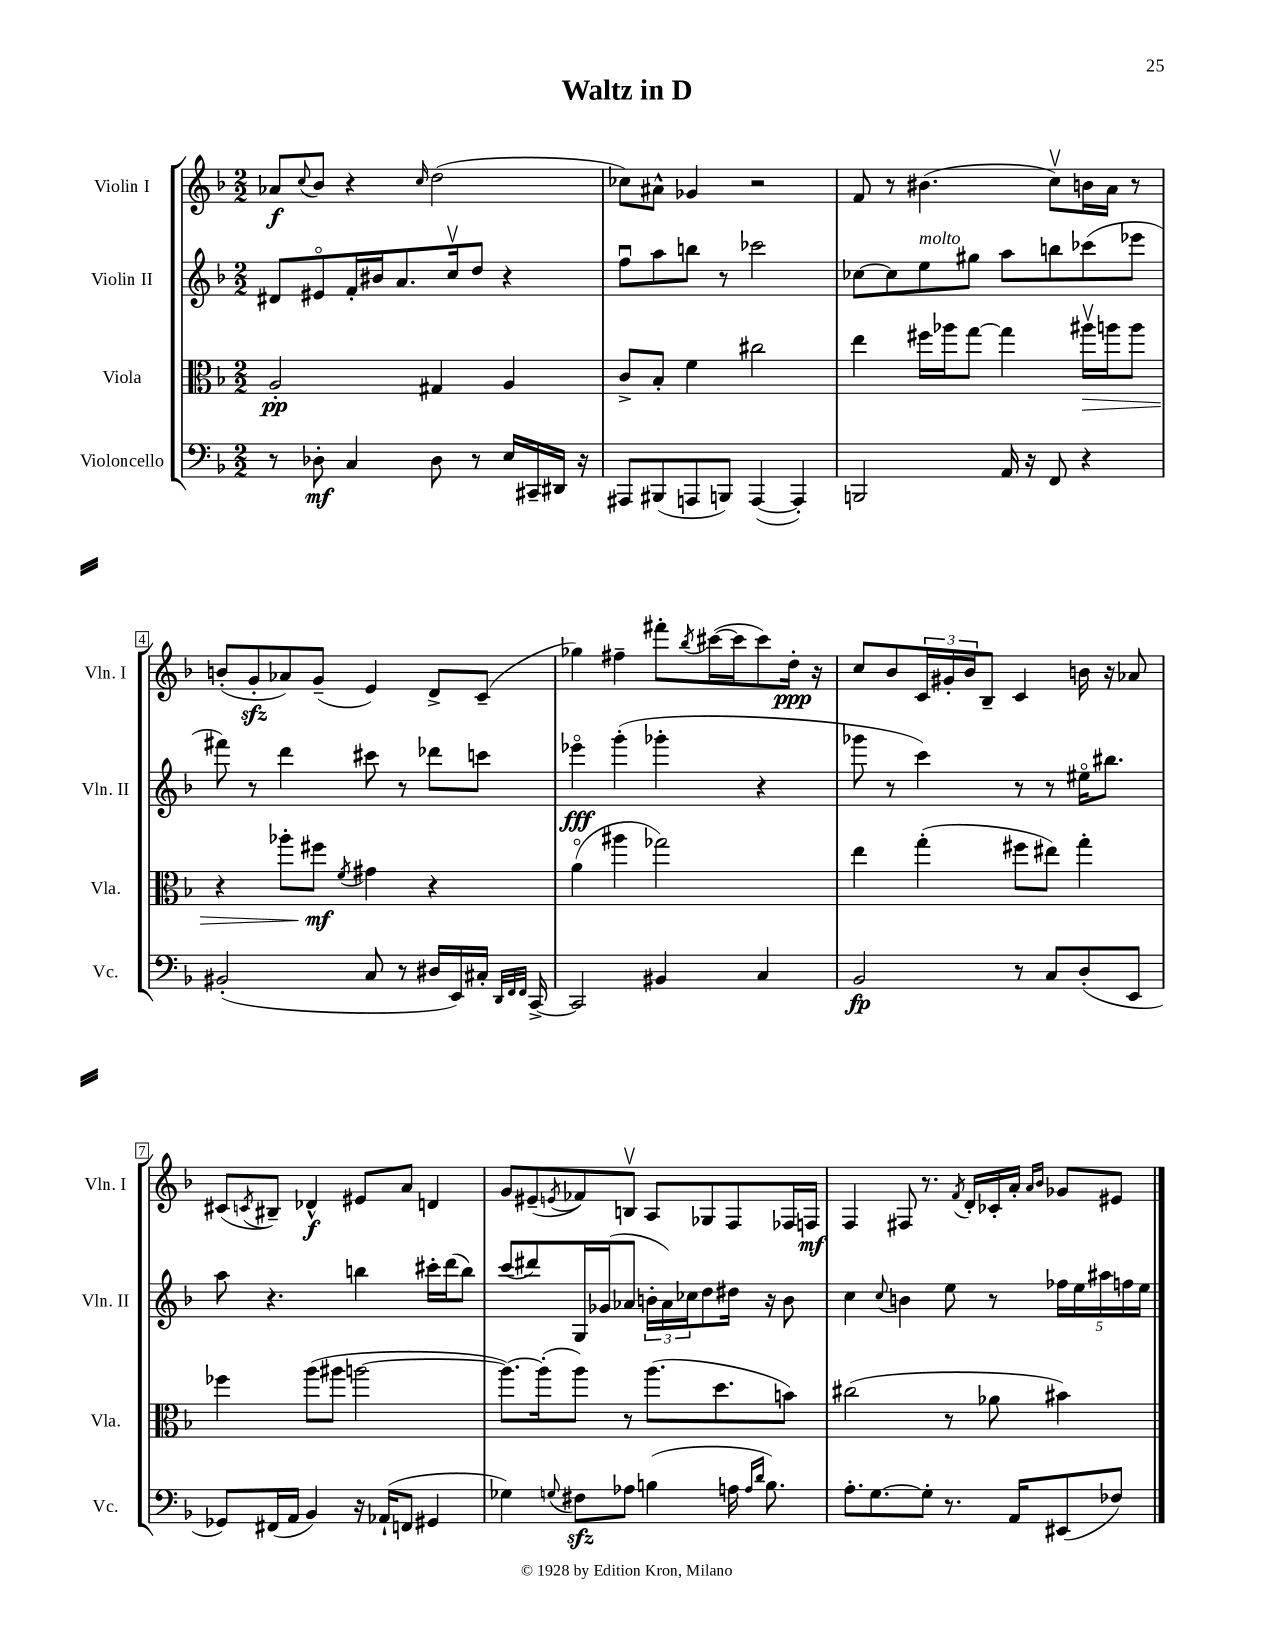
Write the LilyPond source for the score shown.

\header { title = "Waltz in D" }
<<
\new StaffGroup <<
\new Staff = "s0" \with { instrumentName = "Violin I" shortInstrumentName = "Vln. I" } {
    \clef treble \key f \major \numericTimeSignature \time 2/2
    aes'8\f \appoggiatura { c''8 } bes'8 r4 \grace { c''16 } d''2( |
    ces''8) ais'8-^ ges'4 r2 |
    f'8 r8 bis'4.( c''8\upbow) b'16 a'16 r8 |
    b'8-.( g'8-.\sfz aes'8) g'8--( e'4) d'8-> c'8--( |
    ges''4) fis''4-- fis'''8-. \acciaccatura { bes''8 } cis'''16~( cis'''16 cis'''8) d''16-.\ppp r16 |
    c''8 bes'8 \tuplet 3/2 { c'16 gis'16-. bes'16 } bes8-- c'4 b'16 r16 aes'8 |
    cis'8( \acciaccatura { c'8 } bis8--) des'4-^\f eis'8 a'8 d'4 |
    g'8 eis'8--( \acciaccatura { e'8 } fes'8) b8\upbow a8 ges8 f8 fes16 f16\mf |
    f4 fis8 r8. \acciaccatura { f'8 } d'16-. ces'16-. a'16-. \grace { a'16 bes'16 } ges'8 eis'8 \bar "|." |
}
\new Staff = "s1" \with { instrumentName = "Violin II" shortInstrumentName = "Vln. II" } {
    \clef treble \key f \major \numericTimeSignature \time 2/2
    dis'8 eis'8\flageolet f'16-. bis'16 a'8. c''16\upbow d''8 r4 |
    f''8\downbow a''8 b''8 r8 ces'''2 |
    ces''8~ ces''8 e''8^\markup { \italic "molto" } gis''8 a''8 b''8 ces'''8( ees'''8 |
    fis'''8) r8 d'''4 cis'''8 r8 des'''8 c'''8 |
    ees'''4\flageolet\fff g'''4-.( ges'''4-. r4 |
    ges'''8 r8 c'''4) r8 r8 eis''16\flageolet bis''8. |
    a''8 r4. b''4 cis'''16-. d'''16( b''8) |
    c'''8( dis'''8) g16 ges'16( aes'8 \tuplet 3/2 { b'16-. aes'16) ces''16 } d''8 dis''16 r16 b'8 |
    c''4 \appoggiatura { c''8 } b'4 e''8 r8 \tuplet 5/4 { fes''16 e''16 ais''16 f''16 e''16 } \bar "|." |
}
\new Staff = "s2" \with { instrumentName = "Viola" shortInstrumentName = "Vla." } {
    \clef alto \key f \major \numericTimeSignature \time 2/2
    a2-.\pp gis4 a4 |
    c'8-> bes8-. f'4 cis''2 |
    e''4 fis''16 aes''16 g''8~ g''4 ais''16\upbow\> a''16 a''8 |
    r4 aes''8-. fis''8\mf\! \acciaccatura { f'8 } gis'4 r4 |
    a'4\flageolet( ais''4 ges''2) |
    e''4 g''4-.( fis''8 eis''8) g''4-. |
    fes''4 a''8( ais''8 a''2~ |
    a''8.~) a''16-.( a''8) r8 a''8.( d''8. b'8) |
    cis''2( r8 aes'8 bis'4) \bar "|." |
}
\new Staff = "s3" \with { instrumentName = "Violoncello" shortInstrumentName = "Vc." } {
    \clef bass \key f \major \numericTimeSignature \time 2/2
    r8 des8-.\mf c4 des8 r8 e16 cis,16-- dis,16 r16 |
    ais,,8 bis,,8( a,,8 b,,8) a,,4~( a,,4-.) |
    b,,2 a,16 r16 f,8 r4 |
    bis,2-.( c8 r8 dis16 e,16) cis16-. \grace { d,32 f,32 f,32 } c,16~-> |
    c,2 bis,4 c4 |
    bes,2\fp r8 c8 d8-.( e,8 |
    ges,8) fis,16( a,16 bes,4) r16 aes,16-!( f,8 gis,4 |
    ges4) \appoggiatura { g8 } fis8\sfz aes8 b4( a16 \grace { a16 d'16 } b8.) |
    a8.-. g8.~ g8-. r8. a,16 eis,8( fes8) \bar "|." |
}
>>
>>
\layout { \context { \Score \override BarNumber.stencil = #(make-stencil-boxer 0.1 0.3 ly:text-interface::print) } }
